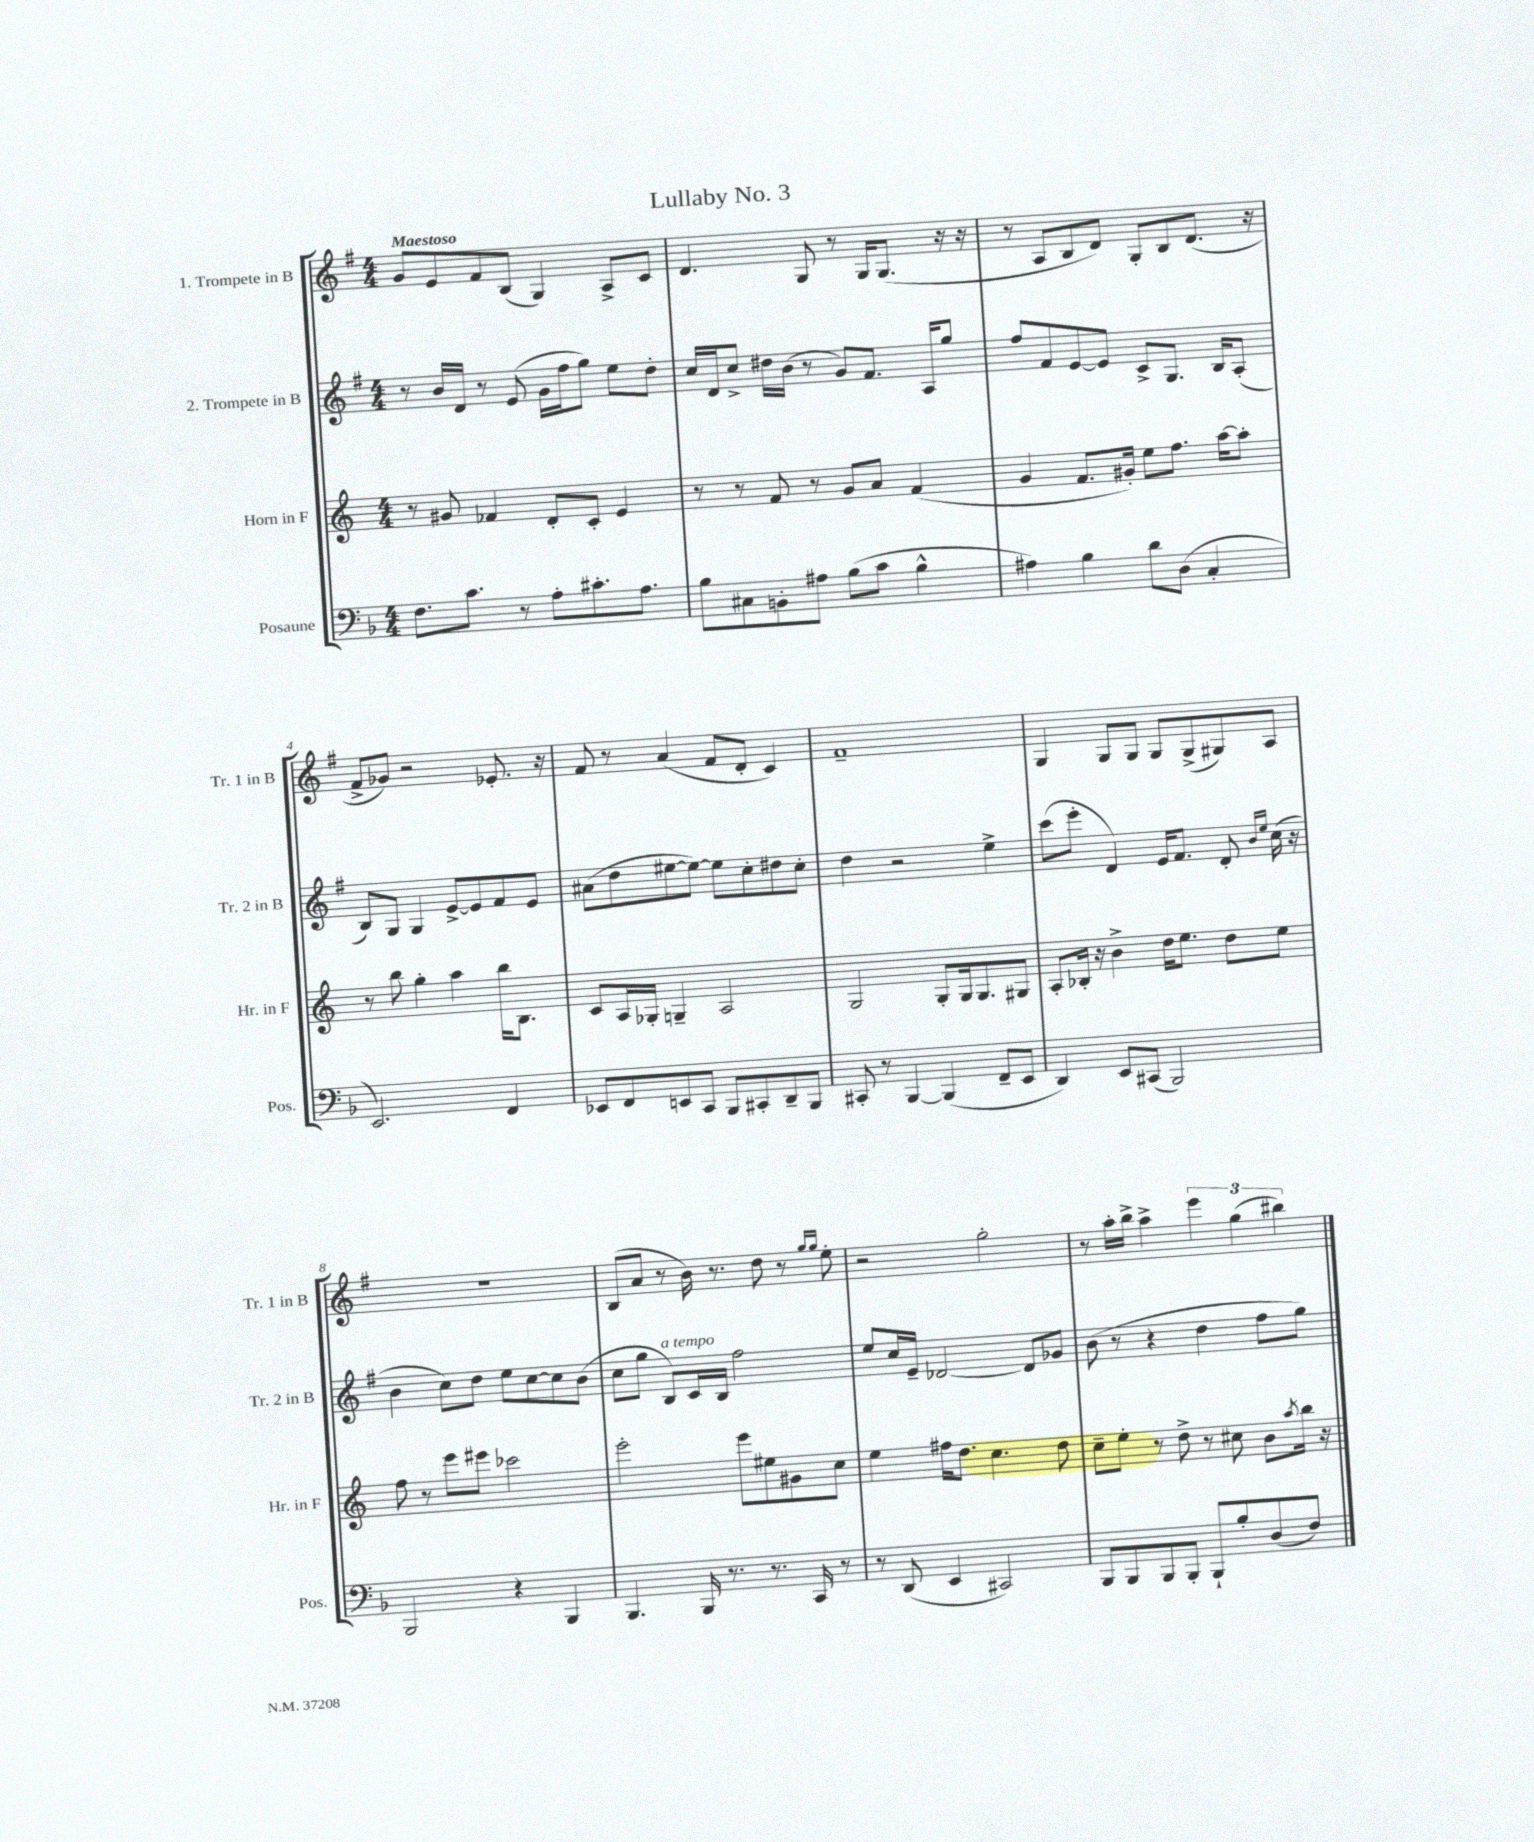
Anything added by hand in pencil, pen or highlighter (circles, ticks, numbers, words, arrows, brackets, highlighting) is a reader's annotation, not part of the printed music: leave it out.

**kern	**kern	**kern	**kern
*part4	*part3	*part2	*part1
*staff4	*staff3	*staff2	*staff1
*I"Posaune	*I"Horn in F	*I"2. Trompete in B	*I"1. Trompete in B
*I'Pos.	*I'Hr. in F	*I'Tr. 2 in B	*I'Tr. 1 in B
*clefF4	*clefG2	*clefG2	*clefG2
*k[b-]	*k[]	*k[f#]	*k[f#]
*M4/4	*M4/4	*M4/4	*M4/4
=1	=1	=1	=1
!	!	!	!LO:TX:a:B:t=Maestoso
8.F\L	8r	8r	8g/L
.	8g#X/	16b/LL	8e/
8.c\J	.	16d/JJ	.
.	4f-X/	8r	8f#/
8r	.	(8e/	(8B/J
8A'\L	8d'/L	16g\LL	4G/)
.	.	16ff#\J	.
8.c#X'\	8c'/J	8gg\J)	.
.	4e/	8ee\L	8A^/L
8.A\J	.	.	.
.	.	8dd'\J	8c/J
=2	=2	=2	=2
8B-\L	8r	16cc/LL	4.d/
.	.	16d/J	.
8C#X\	8r	8cc^/J	.
8BBn'\	8f/	16dd#X\LL	.
.	.	(16b\JJ	.
8A#X\J	8r	8r	8G/
(8B-\L	8g/L	8g/L)	8r
8c\J	8a/J	8.f#/J	16G/KL
.	.	.	(8.G/J
4B-^^\	(4f/	.	.
.	.	16A/KL	.
.	.	8gg/J	16r
.	.	.	16r
=3	=3	=3	=3
4A#X\)	4g/	8ff#/L	8r
.	.	8f#/	8A/L
4B-\	8.f/L	[8e/	8B/
.	.	8e/J]	8d/J)
.	16g#X'/Jk)	.	.
8d\L	8ee\L	8c^/L	8G'/L
(8D\J	8.ff\J	8.G/J	8B/
4C'/	.	.	(8.d/J
.	[16aa\KL	16B/KL	.
.	8aa'\J]	(8A'/J	.
.	.	.	16r
!!LO:LB:g=z
=4	=4	=4	=4
2.EE/)	8r	8B/L)	8f#^/L
.	8bb\	8G/J	8g-X/J)
.	4gg'\	4G/	2r
.	4aa\	[8e^/L	.
.	.	8e/]	.
4FF/	16bb\KL	8f#/	8.e-X'/
.	8.B\J	.	.
.	.	8e/J	.
.	.	.	16r
=5	=5	=5	=5
8EE-X/L	8c/L	(8a#X\L	8f#/
8FF/	16A/L	8dd\	8r
.	16G-X'/JJ	.	.
8EEn/	4Gn~/	[8ee#X\	(4a/
8CC/J	.	8ee#\J_)	.
8BBB-/L	2A/	8ee#\L]	8f#/L
8CC#X'/	.	8cc'\	8d'/J
8DD~/	.	8dd#X\	4c/)
8BBB-/J	.	8cc'\J	.
=6	=6	=6	=6
8CC#X'/	2G/	4dd\	1f#~
8r	.	.	.
[4BBB-/	.	2r	.
(4BBB-/]	8G'/L	.	.
.	16G/k	.	.
.	8.G/	.	.
8FF~/L	.	4ee^\	.
8EE/J	8G#X/J	.	.
=7	=7	=7	=7
4DD/)	8A'/L	(8ccc\L	4G/
.	16B-X'/Jk	8eee'\J	.
.	16r	.	.
8EE/L	4b^\	4d/)	8G/L
(8CC#X/J	.	.	8G/J
2BBB-/)	16dd\KL	16e/KL	8G/L
.	8.ee\J	8.f#/J	.
.	.	.	(8G^/
.	8dd\L	8d'/	8G#X/)
.	.	16qqb/LL	.
.	.	16qqee/JJ	.
.	8ee\J	(16cc\	8A/J
.	.	16r	.
!!LO:LB:g=z
=8	=8	=8	=8
2BBB-/	8ff\	4b\	1r
.	8r	.	.
.	8eee\L	8cc\L)	.
.	8eee#X\J	8dd\J	.
4r	2ccc-X\	8ee\L	.
.	.	[8cc\	.
4BBB-/	.	8cc\]	.
.	.	(8b\J	.
=9	=9	=9	=9
4.BBB-/	2eee'\	8cc\L	(8B/L
.	.	8gg\J	8a/J
!	!	!LO:TX:a:i:t=a tempo	!
.	.	8B/L)	8r
16BBB-/	.	16c/L	16b\)
8.r	.	16B/JJ	8.r
.	8eee\L	2ff#\	.
8.r	8ee#X\	.	8dd\
.	8g#X\	.	8r
16CC/	.	.	.
.	.	.	16qqgg/LL
.	.	.	16qqgg/JJ
8r	8cc\J	.	8ee'\
=10	=10	=10	=10
8r	4ee\	8ee/L	2r
(8DD/	.	16cc/L	.
.	.	16e~/JJ	.
4EE/	16ff#X\KL	[2d-X/	.
.	8.dd\J	.	.
2CC#X/)	4.cc\	.	2gg'\
.	.	8d-/L]	.
.	8dd\	8g-X/J	.
=11	=11	=11	=11
8BBB-/L	8cc~\L	(8b\	8r
8BBB-/	8ee'\J	8r	16aa'\LL
.	.	.	16bb^\JJ
8BBB-/	8r	4r	4aa^\
8BBB-'/J	8dd^\	.	.
8BBB-`/L	8r	4dd\	6eee\
8B-'/	8cc#X\	.	.
.	.	.	(6gg\
(8D/	8b\L	8ff#\L	.
.	.	.	6bb#X\)
.	8qaa/	.	.
8F/J)	16bb\Jk	8gg\J)	.
.	16r	.	.
==	==	==	==
*-	*-	*-	*-
